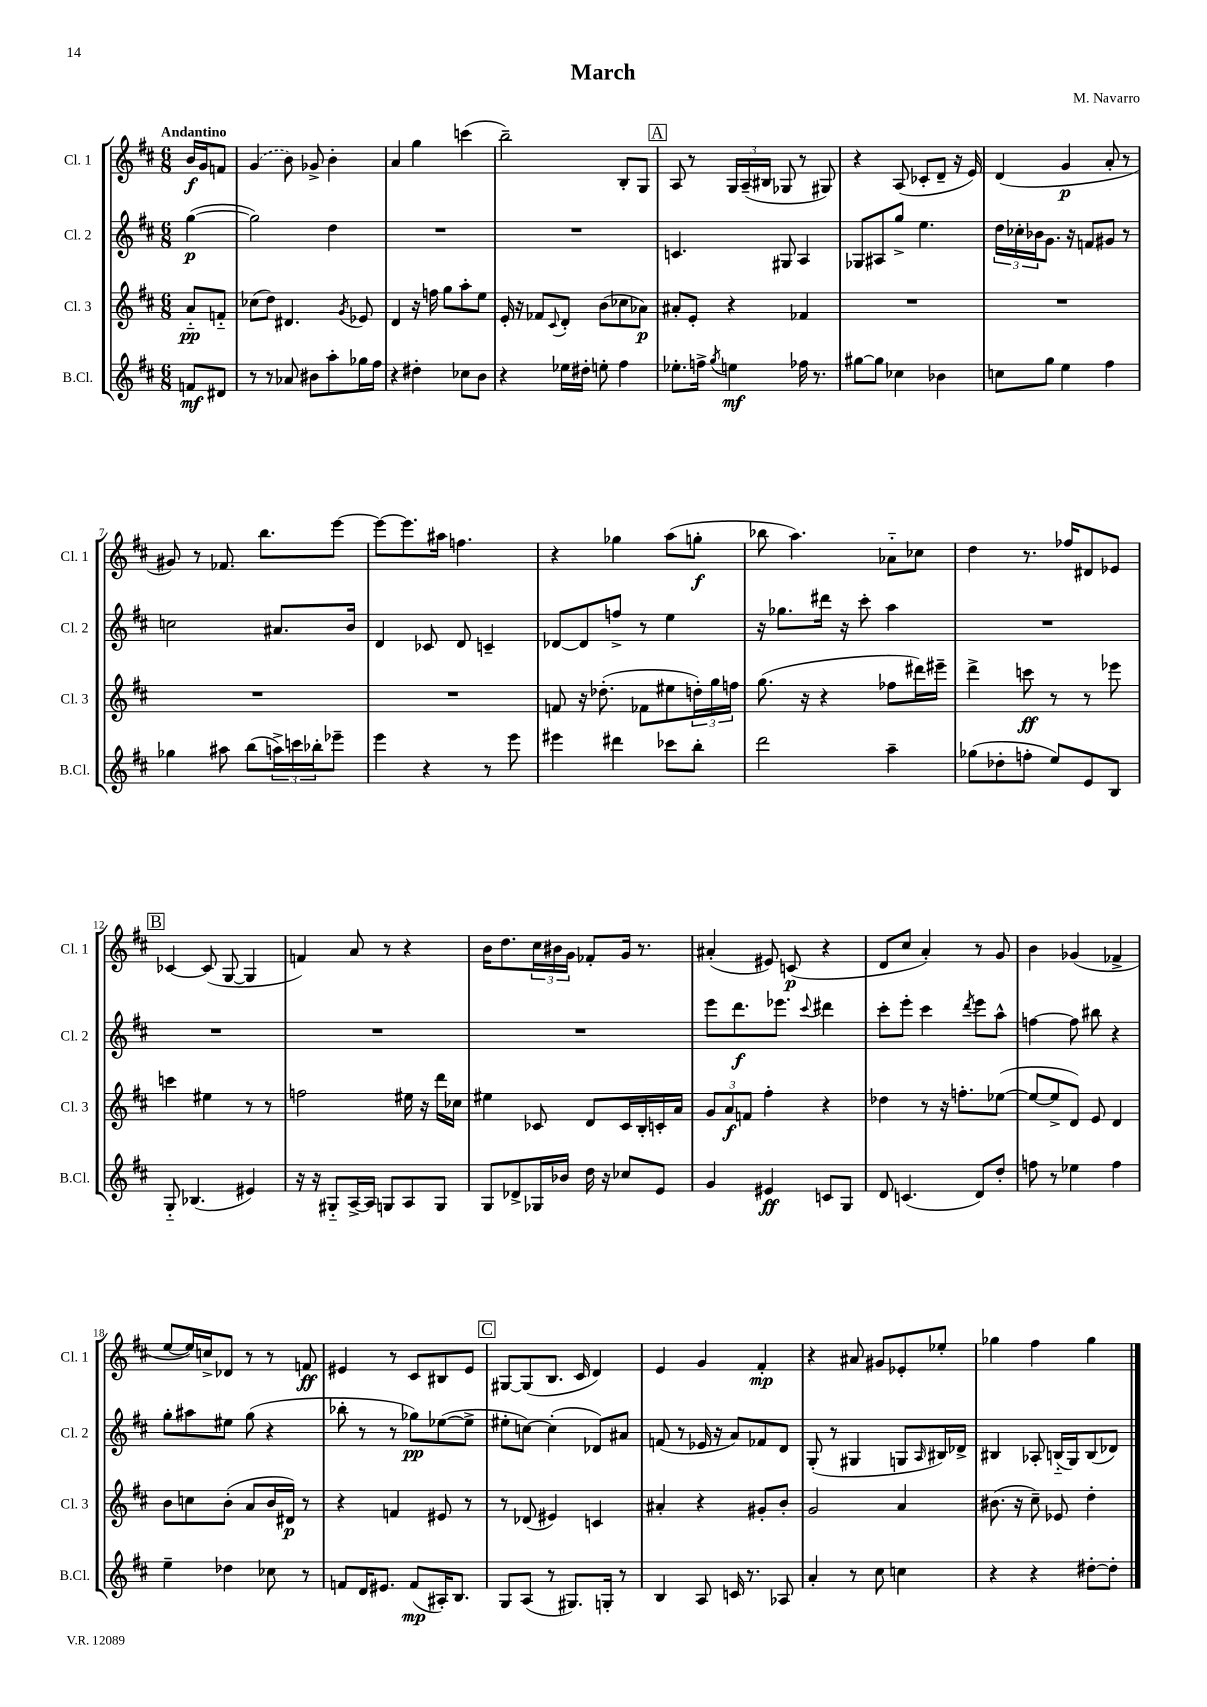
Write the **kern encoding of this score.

**kern	**dynam	**kern	**dynam	**kern	**dynam	**kern	**dynam
*part4	*part4	*part3	*part3	*part2	*part2	*part1	*part1
*staff4	*staff4	*staff3	*staff3	*staff2	*staff2	*staff1	*staff1
*I"B.Cl.	*	*I"Cl. 3	*	*I"Cl. 2	*	*I"Cl. 1	*
*I'B.Cl.	*	*I'Cl. 3	*	*I'Cl. 2	*	*I'Cl. 1	*
*clefG2	*	*clefG2	*	*clefG2	*	*clefG2	*
*k[f#c#]	*	*k[f#c#]	*	*k[f#c#]	*	*k[f#c#]	*
*M6/8	*	*M6/8	*	*M6/8	*	*M6/8	*
=	=	=	=	=	=	=	=
!	!	!	!	!	!	!LO:TX:a:B:t=Andantino	!
8fn/L	mf	8a/L	pp	([4gg\	p	16b/LL	f
.	.	.	.	.	.	16g/J	.
8d#X/J	.	8fn/J	.	.	.	8fn/J	.
=1	=1	=1	=1	=1	=1	=1	=1
8r	.	(8cc-X\L	.	2gg\])	.	(4g/	.
8r	.	8dd\J)	.	.	.	.	.
8a-X/	.	4.d#X/	.	.	.	8b\)	.
8b#X\L	.	.	.	.	.	8g-X^/	.
8aa'\	.	.	.	4dd\	.	4b'\	.
.	.	8qg/	.	.	.	.	.
16gg-X\L	.	8e-X/	.	.	.	.	.
16ff#\JJ	.	.	.	.	.	.	.
=2	=2	=2	=2	=2	=2	=2	=2
4r	.	4d/	.	2.r	.	4a/	.
4dd#X'\	.	16r	.	.	.	4gg\	.
.	.	16ffn\	.	.	.	.	.
.	.	8gg\L	.	.	.	.	.
8cc-X\L	.	8aa'\	.	.	.	(4cccn\	.
8b\J	.	8ee\J	.	.	.	.	.
=3	=3	=3	=3	=3	=3	=3	=3
4r	.	16e'/	.	2.r	.	2bb~\)	.
.	.	16r	.	.	.	.	.
.	.	8f-X/L	.	.	.	.	.
.	.	8qqc#/	.	.	.	.	.
16ee-X\LL	.	8d'/J	.	.	.	.	.
16dd#X'\JJ	.	.	.	.	.	.	.
8een'\	.	(8b\L	.	.	.	.	.
4ff#\	.	8cc-X\	.	.	.	8B'/L	.
.	.	8a-X\J)	p	.	.	8G/J	.
!!LO:REH:place=s1:t=A
=4	=4	=4	=4	=4	=4	=4	=4
8.ee-X'\L	.	8a#X'/L	.	4.cn/	.	8A/	.
.	.	8e'/J	.	.	.	8r	.
16ffn^\Jk	.	.	.	.	.	.	.
8qgg/	.	.	.	.	.	.	.
4een\	mf	4r	.	.	.	24G/LL	.
.	.	.	.	.	.	(24A~/	.
.	.	.	.	.	.	24B#X/JJ	.
.	.	.	.	8G#X/	.	8G-X/	.
16ff-X\	.	4f-X/	.	4A/	.	8r	.
8.r	.	.	.	.	.	.	.
.	.	.	.	.	.	8G#X/)	.
=5	=5	=5	=5	=5	=5	=5	=5
[8gg#X\L	.	2.r	.	8G-X/L	.	4r	.
8gg#\J]	.	.	.	8A#X/	.	.	.
4cc-X\	.	.	.	8gg^/J	.	(8A/	.
.	.	.	.	4.ee\	.	8c-X'/L	.
4b-X\	.	.	.	.	.	8d~/J	.
.	.	.	.	.	.	16r	.
.	.	.	.	.	.	16e/)	.
=6	=6	=6	=6	=6	=6	=6	=6
8ccn\L	.	2.r	.	24dd\LL	.	(4d/	.
.	.	.	.	24cc-X'\	.	.	.
.	.	.	.	24b-X\J	.	.	.
8gg\J	.	.	.	8.g\J	.	.	.
4ee\	.	.	.	.	.	4g/	p
.	.	.	.	16r	.	.	.
.	.	.	.	8fn/L	.	.	.
4ff#\	.	.	.	8g#X/J	.	8a'/	.
.	.	.	.	8r	.	8r	.
!!LO:LB:g=z
=7	=7	=7	=7	=7	=7	=7	=7
4gg-X\	.	2.r	.	2ccn\	.	8g#X/)	.
.	.	.	.	.	.	8r	.
8aa#X\	.	.	.	.	.	8.f-X/	.
(8bb\L	.	.	.	.	.	.	.
.	.	.	.	.	.	8.bb\L	.
24aan^\L)	.	.	.	8.a#X/L	.	.	.
24cccn\	.	.	.	.	.	.	.
24bb-X'\J	.	.	.	.	.	.	.
8eee-X~\J	.	.	.	.	.	[8eee\J	.
.	.	.	.	16b/Jk	.	.	.
=8	=8	=8	=8	=8	=8	=8	=8
4eee\	.	2.r	.	4d/	.	8eee\L_	.
.	.	.	.	.	.	8.eee\]	.
4r	.	.	.	8c-X/	.	.	.
.	.	.	.	.	.	16aa#X\Jk	.
.	.	.	.	8d/	.	4.ffn\	.
8r	.	.	.	4cn~/	.	.	.
8eee\	.	.	.	.	.	.	.
=9	=9	=9	=9	=9	=9	=9	=9
4eee#X\	.	8fn/	.	[8d-X/L	.	4r	.
.	.	16r	.	8d-/]	.	.	.
.	.	(8.dd-X'\	.	.	.	.	.
4ddd#X\	.	.	.	8ffn^/J	.	4gg-X\	.
.	.	8f-X\L	.	8r	.	.	.
8ccc-X\L	.	8ee#X\	.	4ee\	.	(8aa\L	.
8bb'\J	.	24ddn'\L)	.	.	.	8ggn'\J	f
.	.	24gg\	.	.	.	.	.
.	.	24ffn\JJ	.	.	.	.	.
=10	=10	=10	=10	=10	=10	=10	=10
2ddd\	.	(8.gg\	.	16r	.	8bb-X\	.
.	.	.	.	8.gg-X\L	.	.	.
.	.	.	.	.	.	4.aa\)	.
.	.	16r	.	.	.	.	.
.	.	4r	.	16ddd#X\Jk	.	.	.
.	.	.	.	16r	.	.	.
.	.	.	.	8ccc#'\	.	.	.
4aa~\	.	8ff-X\L	.	4aa\	.	8a-X\L	.
.	.	16ddd#X\L)	.	.	.	8cc-X\J	.
.	.	16eee#X~\JJ	.	.	.	.	.
=11	=11	=11	=11	=11	=11	=11	=11
(8gg-X\L	.	4ddd^\	.	2.r	.	4dd\	.
8dd-X'\	.	.	.	.	.	.	.
8ffn'\J	.	8cccn\	ff	.	.	8.r	.
8ee/L)	.	8r	.	.	.	.	.
.	.	.	.	.	.	16ff-X/KL	.
8e/	.	8r	.	.	.	8d#X/	.
8B/J	.	8eee-X\	.	.	.	8e-X/J	.
!!LO:LB:g=z
!!LO:REH:place=s1:t=B
=12	=12	=12	=12	=12	=12	=12	=12
8G/	.	4cccn\	.	2.r	.	[4c-X/	.
(4.B-X/	.	.	.	.	.	.	.
.	.	4ee#X\	.	.	.	(8c-/]	.
.	.	.	.	.	.	[8G/	.
4e#X/)	.	8r	.	.	.	4G/]	.
.	.	8r	.	.	.	.	.
=13	=13	=13	=13	=13	=13	=13	=13
16r	.	2ffn\	.	2.r	.	4fn/)	.
16r	.	.	.	.	.	.	.
8G#X/L	.	.	.	.	.	.	.
[16A^/L	.	.	.	.	.	8a/	.
16A/JJ]	.	.	.	.	.	.	.
8Gn/L	.	.	.	.	.	8r	.
8A/	.	16ee#X\	.	.	.	4r	.
.	.	16r	.	.	.	.	.
8G/J	.	16ddd\LL	.	.	.	.	.
.	.	16cc-X\JJ	.	.	.	.	.
=14	=14	=14	=14	=14	=14	=14	=14
8G/L	.	4ee#X\	.	2.r	.	16b\KL	.
.	.	.	.	.	.	8.dd\	.
8d-X^/	.	.	.	.	.	.	.
16G-X/L	.	8c-X/	.	.	.	24cc#\L	.
.	.	.	.	.	.	24b#X\	.
16b-X/JJ	.	.	.	.	.	.	.
.	.	.	.	.	.	24g\JJ	.
16dd\	.	8d/L	.	.	.	8f-X'/L	.
16r	.	.	.	.	.	.	.
8cc-X/L	.	16c-/L	.	.	.	16g/Jk	.
.	.	16B'/	.	.	.	8.r	.
8e/J	.	16cn'/	.	.	.	.	.
.	.	16a/JJ	.	.	.	.	.
=15	=15	=15	=15	=15	=15	=15	=15
4g/	.	12g/L	.	8eee\L	.	(4a#X'/	.
.	.	12a/	f	.	.	.	.
.	.	.	.	8.ddd\	f	.	.
.	.	12fn/J	.	.	.	.	.
4e#X/	ff	4ff#'\	.	.	.	8e#X/)	.
.	.	.	.	8.eee-X\J	.	.	.
.	.	.	.	.	.	(8cn/	p
.	.	.	.	8qqccc#/	.	.	.
8cn/L	.	4r	.	4ddd#X\	.	4r	.
8G/J	.	.	.	.	.	.	.
=16	=16	=16	=16	=16	=16	=16	=16
8d/	.	4dd-X\	.	8ccc#'\L	.	8d/L	.
(4.cn/	.	.	.	8eee'\J	.	8cc#/J	.
.	.	8r	.	4ccc#\	.	4a'/)	.
.	.	16r	.	.	.	.	.
.	.	8.ffn'\L	.	.	.	.	.
.	.	.	.	8qddd/	.	.	.
8d/L)	.	.	.	8eee\L	.	8r	.
8dd'/J	.	([8ee-X\J	.	8aa^^\J	.	8g/	.
=17	=17	=17	=17	=17	=17	=17	=17
8ffn\	.	8ee-/L_	.	[4ffn\	.	4b\	.
8r	.	8ee-^/]	.	.	.	.	.
4ee-X\	.	8d/J)	.	8ff\]	.	(4g-X/	.
.	.	8e/	.	8bb#X\	.	.	.
4ff\	.	4d/	.	4r	.	4f-X^/	.
!!LO:LB:g=z
=18	=18	=18	=18	=18	=18	=18	=18
4ee~\	.	8b\L	.	8gg'\L	.	[8ee/L	.
.	.	8ccn\	.	8aa#X\	.	16ee/L])	.
.	.	.	.	.	.	16ccn^/J	.
4dd-X\	.	(8b'\J	.	8ee#X\J	.	8d-X/J	.
.	.	8a/L	.	(8gg\	.	8r	.
8cc-X\	.	16b/L	.	4r	.	8r	.
.	.	16d#X/JJ)	p	.	.	.	.
8r	.	8r	.	.	.	8fn/	ff
=19	=19	=19	=19	=19	=19	=19	=19
8fn/L	.	4r	.	8bb-X'\	.	4e#X/	.
16d/K	.	.	.	8r	.	.	.
8.e#X/J	.	.	.	.	.	.	.
.	.	4fn/	.	8r	.	8r	.
(8f/L	mp	.	.	8gg-X\L)	pp	8c#/L	.
16A#X'/K)	.	8e#X/	.	([8ee-X\	.	8B#X/	.
8.B/J	.	.	.	.	.	.	.
.	.	8r	.	8ee-^\J]	.	8e#/J	.
!!LO:REH:place=s1:t=C
=20	=20	=20	=20	=20	=20	=20	=20
8G/L	.	8r	.	8ee#X'\L	.	[8G#X/L	.
(8A/J	.	(8d-X/	.	[8ccn\J)	.	(8G#/]	.
8r	.	4e#X/)	.	(4cc'\]	.	8.B/J	.
8.G#X/L)	.	.	.	.	.	.	.
.	.	.	.	.	.	16c#/	.
.	.	4cn/	.	8d-X/L)	.	4d/)	.
16Gn'/Jk	.	.	.	.	.	.	.
8r	.	.	.	8a#X/J	.	.	.
=21	=21	=21	=21	=21	=21	=21	=21
4B/	.	4a#X'/	.	(8fn/	.	4e/	.
.	.	.	.	8r	.	.	.
8A/	.	4r	.	16e-X/	.	4g/	.
.	.	.	.	16r	.	.	.
16cn/	.	.	.	8a/L)	.	.	.
8.r	.	.	.	.	.	.	.
.	.	8g#X'/L	.	8f-X/	.	4f#'/	mp
8A-X/	.	8b'/J	.	8d/J	.	.	.
=22	=22	=22	=22	=22	=22	=22	=22
4a'/	.	2g/	.	(8G'/	.	4r	.
.	.	.	.	8r	.	.	.
8r	.	.	.	4G#X/	.	8a#X/	.
8cc#\	.	.	.	.	.	8g#X/L	.
4ccn\	.	4a/	.	8Gn/L	.	8e-X'/	.
.	.	.	.	16qqA/	.	.	.
.	.	.	.	16B#X/L)	.	8ee-X'/J	.
.	.	.	.	16d-X^/JJ	.	.	.
=23	=23	=23	=23	=23	=23	=23	=23
4r	.	(8.b#X\	.	4B#X/	.	4gg-X\	.
.	.	16r	.	.	.	.	.
4r	.	8cc#~\)	.	8A-X'/	.	4ff#\	.
.	.	8e-X/	.	(16Bn/LL	.	.	.
.	.	.	.	16G/J)	.	.	.
[8dd#X'\L	.	4dd'\	.	(8B/	.	4gg-\	.
8dd#'\J]	.	.	.	8d-X/J)	.	.	.
==	==	==	==	==	==	==	==
*-	*-	*-	*-	*-	*-	*-	*-
